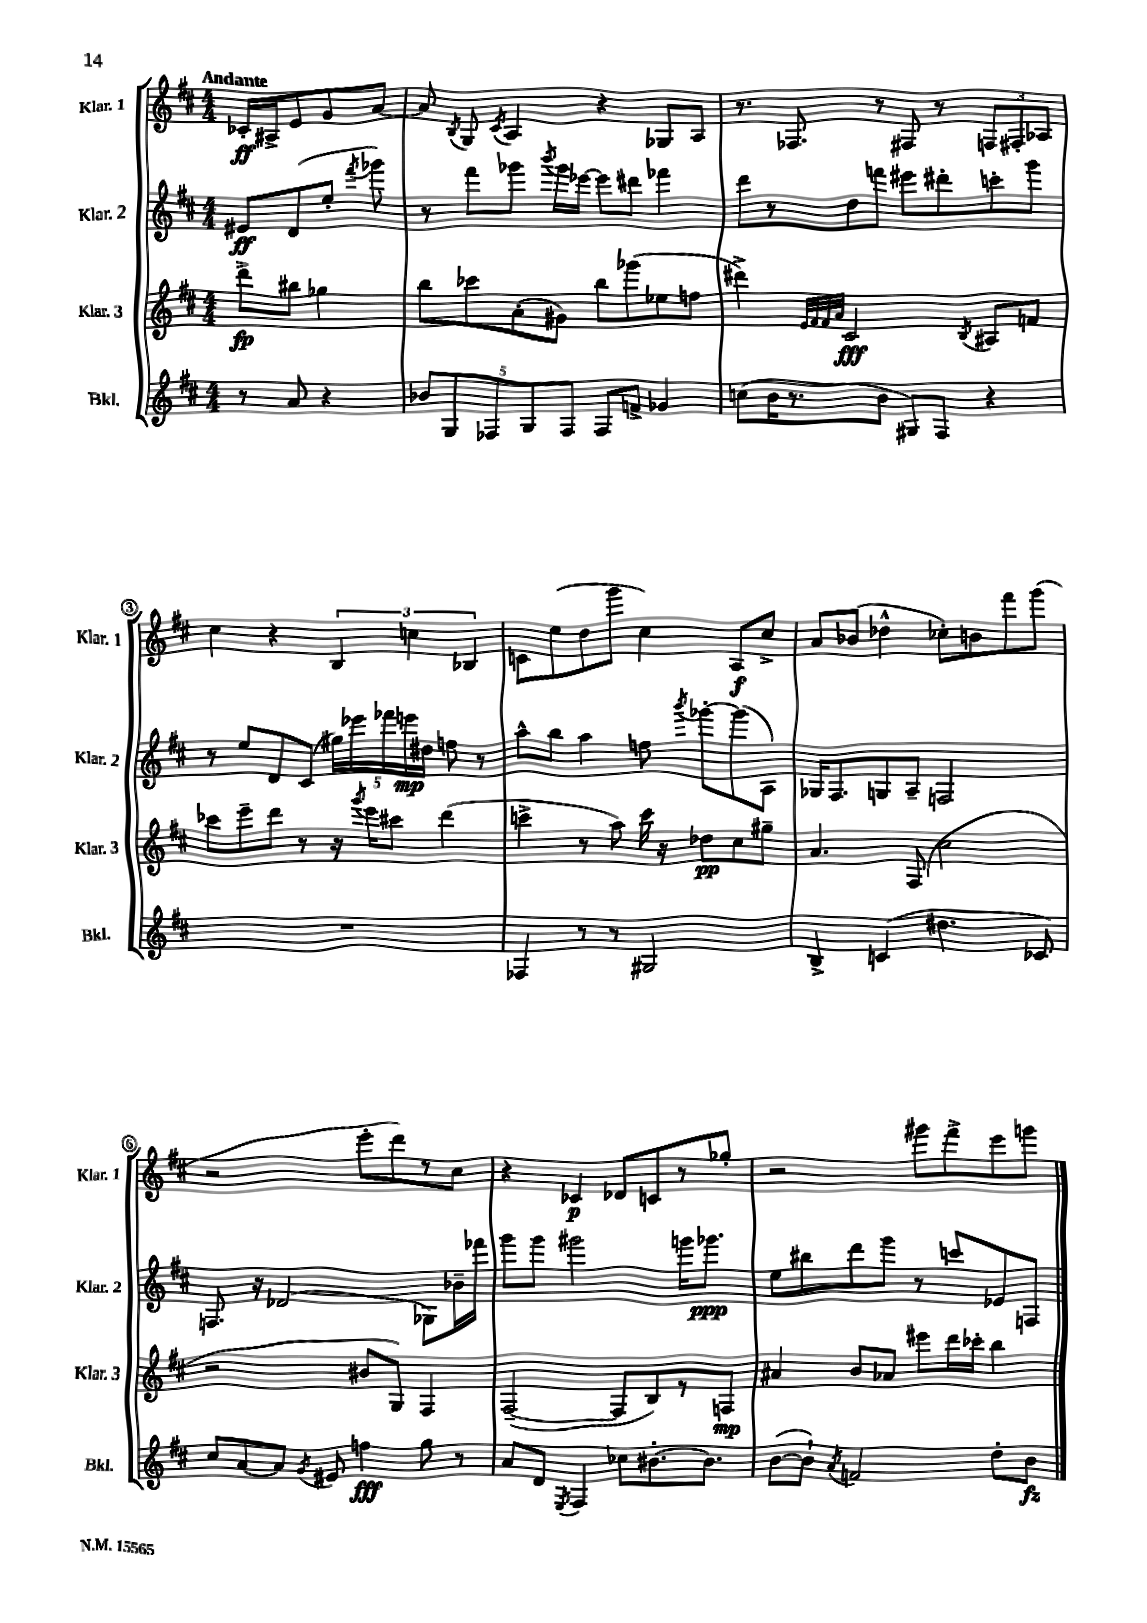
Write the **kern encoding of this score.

**kern	**dynam	**kern	**dynam	**kern	**dynam	**kern	**dynam
*part4	*part4	*part3	*part3	*part2	*part2	*part1	*part1
*staff4	*staff4	*staff3	*staff3	*staff2	*staff2	*staff1	*staff1
*I"Bkl.	*	*I"Klar. 3	*	*I"Klar. 2	*	*I"Klar. 1	*
*I'Bkl.	*	*I'Klar. 3	*	*I'Klar. 2	*	*I'Klar. 1	*
*clefG2	*	*clefG2	*	*clefG2	*	*clefG2	*
*k[f#c#]	*	*k[f#c#]	*	*k[f#c#]	*	*k[f#c#]	*
*M4/4	*	*M4/4	*	*M4/4	*	*M4/4	*
=	=	=	=	=	=	=	=
!	!	!	!	!	!	!LO:TX:a:B:t=Andante	!
8r	.	8ddd^\L	fp	8e#X/L	ff	16c-X'/LL	ff
.	.	.	.	.	.	16A#X^/J	.
8a/	.	8bb#X\J	.	(8d/	.	8e/	.
4r	.	4gg-X\	.	8ee'/J	.	8g/	.
.	.	.	.	8qfff#/	.	.	.
.	.	.	.	8ggg-X\)	.	[8a/J	.
=1	=1	=1	=1	=1	=1	=1	=1
10b-X/L	.	8bb\L	.	8r	.	8a/]	.
10G/	.	.	.	.	.	.	.
.	.	.	.	.	.	8qB/	.
.	.	8ccc-X\	.	8fff#\L	.	8G/	.
10F-X/	.	.	.	.	.	.	.
.	.	.	.	.	.	8qc#/	.
.	.	(8a'\	.	8ggg-X\J	.	4A/	.
10G/	.	.	.	.	.	.	.
.	.	.	.	8qbbb/	.	.	.
.	.	8g#X\J)	.	16ggg-\LL	.	.	.
10F-/J	.	.	.	.	.	.	.
.	.	.	.	[16eee-X\JJ	.	.	.
8F-/L	.	8bb\L	.	8eee-\L]	.	4r	.
8fn^/J	.	(8ggg-X\	.	8ddd#X\J	.	.	.
4g-X/	.	8ee-X\	.	4fff-X\	.	8G-X/L	.
.	.	8ffn\J	.	.	.	8A/J	.
=2	=2	=2	=2	=2	=2	=2	=2
(8ccn\L	.	4ddd#X^\)	.	8ddd\L	.	8.r	.
16b\K	.	.	.	8r	.	.	.
8.r	.	.	.	.	.	8.F-X/	.
.	.	32qqe/LLL	.	.	.	.	.
.	.	32qqf#/	.	.	.	.	.
.	.	32qqf#/	.	.	.	.	.
.	.	32qqa/JJJ	.	.	.	.	.
.	.	2c#/	fff	8dd\	.	.	.
8b\J	.	.	.	8fffn\J	.	8r	.
8G#X/L)	.	.	.	8eee#X\L	.	8F#X/	.
8F#/J	.	.	.	8ddd#X'\	.	8r	.
.	.	8qB/	.	.	.	.	.
4r	.	8A#X/L	.	8cccn'\	.	12Fn/L	.
.	.	.	.	.	.	12F#X'/	.
.	.	8fn/J	.	8ggg\J	.	.	.
.	.	.	.	.	.	12A-X/J	.
!!LO:LB:g=z
=3	=3	=3	=3	=3	=3	=3	=3
1r	.	8ccc-X\L	.	8r	.	4cc#\	.
.	.	8eee~\	.	8ee/L	.	.	.
.	.	8ddd\J	.	8d/	.	4r	.
.	.	8r	.	(8c#/J	.	.	.
.	.	16r	.	20gg#X\LL)	.	6B/	.
.	.	.	.	20eee-X\	.	.	.
.	.	8qggg/	.	.	.	.	.
.	.	16eee\KL	.	.	.	.	.
.	.	.	.	20fff-X\	.	.	.
.	.	8ccc#X\J	.	.	.	.	.
.	.	.	.	20eeen\	mp	.	.
.	.	.	.	.	.	6ccn\	.
.	.	.	.	20dd#X\JJ	.	.	.
.	.	(4ddd\	.	8ffn\	.	.	.
.	.	.	.	.	.	6B-X/	.
.	.	.	.	8r	.	.	.
=4	=4	=4	=4	=4	=4	=4	=4
4F-X/	.	4cccn^\	.	8aa^^\L	.	8cn\L	.
.	.	.	.	8bb\J	.	(8ee\	.
8r	.	8r	.	4aa\	.	8dd\	.
8r	.	8aa\)	.	.	.	8ggg\J	.
2G#X/	.	16ccc\	.	8ffn\	.	4cc#\)	.
.	.	16r	.	.	.	.	.
.	.	.	.	8qbbb/	.	.	.
.	.	8dd-X\L	pp	[8ggg-X'\L	.	.	.
.	.	8cc#\	.	(8ggg-\]	.	8A/L	f
.	.	8gg#X~\J	.	8A\J)	.	8cc#^/J	.
=5	=5	=5	=5	=5	=5	=5	=5
4B^/	.	4.a/	.	16G-X/KL	.	8a/L	.
.	.	.	.	8.F#/	.	.	.
.	.	.	.	.	.	(8b-X/J	.
(4cn/	.	.	.	8Gn/	.	4dd-X^^\	.
.	.	(8F#/	.	8A~/J	.	.	.
4.dd#X\	.	2cc#\	.	2Fn/	.	8cc-X'\L)	.
.	.	.	.	.	.	8bn\	.
.	.	.	.	.	.	8fff#\	.
8c-X/)	.	.	.	.	.	(8ggg\J	.
!!LO:LB:g=z
=6	=6	=6	=6	=6	=6	=6	=6
8cc#/L	.	2r	.	8.Fn/	.	2r	.
[8a/	.	.	.	.	.	.	.
.	.	.	.	16r	.	.	.
8a/J]	.	.	.	(2d-X/	.	.	.
8qg/	.	.	.	.	.	.	.
8e#X/	.	.	.	.	.	.	.
4ffn\	fff	8b#X/L	.	.	.	8eee'\L	.
.	.	8G/J)	.	.	.	8ddd\)	.
8gg\	.	4F#/	.	8G-X\L)	.	8r	.
8r	.	.	.	16b-X~\L	.	8cc#\J	.
.	.	.	.	16fff-X\JJ	.	.	.
=7	=7	=7	=7	=7	=7	=7	=7
8a/L	.	([2F#~/	.	8ggg\L	.	4r	.
8d/J	.	.	.	8ggg\J	.	.	.
8qE/	.	.	.	.	.	.	.
4F#/	.	.	.	2ggg#X\	.	4c-X/	p
8cc-X\L	.	8F#/L]	.	.	.	8d-X/L	.
[8.b#X'\	.	8B/)	.	.	.	8cn/	.
.	.	8r	.	16gggn\KL	.	8r	.
8.b#\J]	.	.	.	8.ggg-X\J	ppp	.	.
.	.	8Fn/J	mp	.	.	8gg-X'/J	.
=8	=8	=8	=8	=8	=8	=8	=8
([8b\L	.	4a#X/	.	8ee\L	.	2r	.
8b`\J])	.	.	.	8bb#X\	.	.	.
8qa/	.	.	.	.	.	.	.
2fn/	.	8b/L	.	8ddd\	.	.	.
.	.	8a-X/J	.	8ggg\J	.	.	.
.	.	8eee#X\L	.	8r	.	8ggg#X\L	.
.	.	16ddd\L	.	8cccn/L	.	8fff#^\	.
.	.	16ccc-X'\JJ	.	.	.	.	.
8dd'\L	.	4bb\	.	8e-X/	.	8eee\	.
8b\J	fz	.	.	8Fn/J	.	8gggn\J	.
==	==	==	==	==	==	==	==
*-	*-	*-	*-	*-	*-	*-	*-
